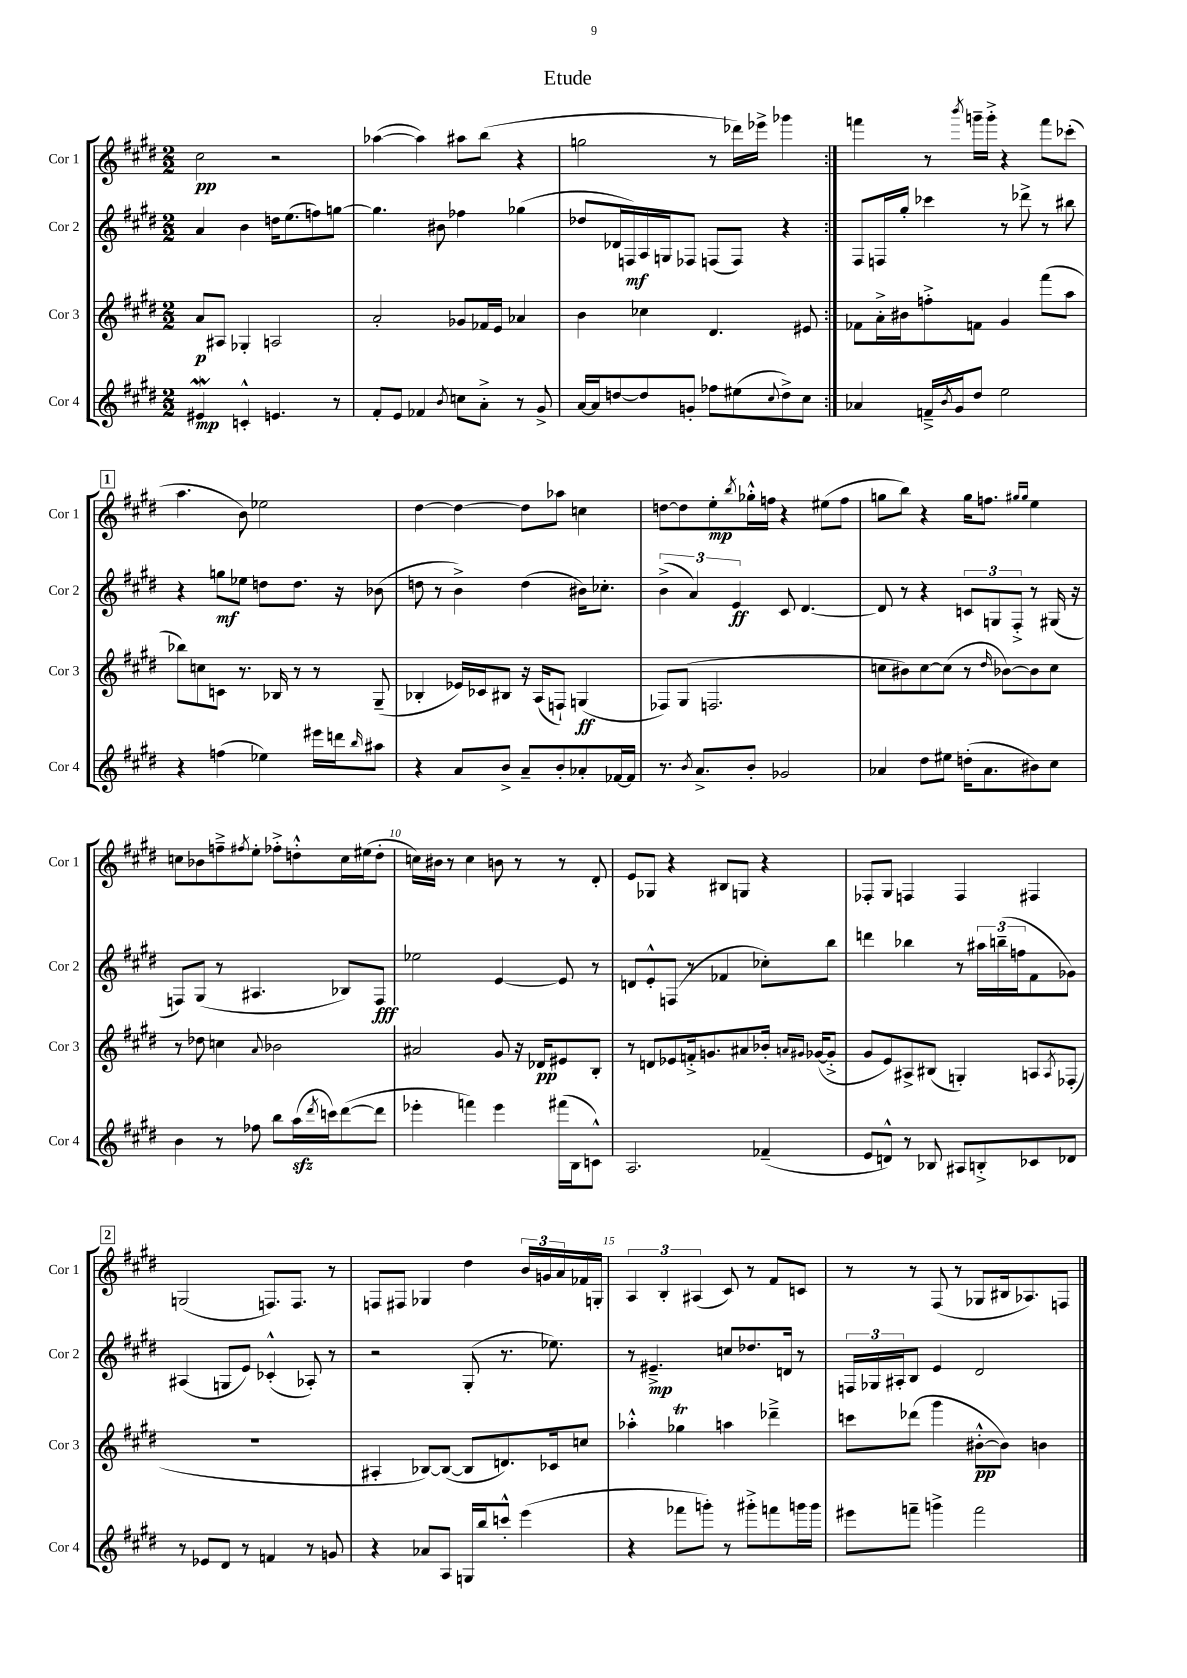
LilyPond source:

\header { title = "Etude" }
<<
\new StaffGroup <<
\new Staff = "s0" \with { instrumentName = "Cor 1" shortInstrumentName = "Cor 1" } {
    \clef treble \key e \major \numericTimeSignature \time 2/2
    \repeat volta 2 { cis''2\pp r2 |
    aes''4~( aes''4) ais''8 b''8( r4 |
    g''2 r8 des'''16) ees'''16-> ges'''4 | }
    f'''4 r8 \acciaccatura { b'''8 } g'''16-- g'''16-.-> r4 f'''8 ces'''8-.( |
    \mark \markup { \box "1" } a''4. b'8) ees''2 |
    dis''4~ dis''4~ dis''8 aes''8 c''4 |
    d''8~ d''8 e''8-.\mp \acciaccatura { b''8 } ges''16-.-^ f''16 r4 eis''8( f''8 |
    g''8 b''8) r4 g''16 f''8. \grace { gis''16 gis''16 } e''4 |
    c''8 bes'8 f''8---> \acciaccatura { fis''8 } e''8-. fes''8-.-> d''8-.-^ c''16 eis''16( d''8-. |
    c''16) bis'16 r8 c''4 b'8 r8 r8 dis'8-. |
    e'8 ges8 r4 bis8 g8 r4 |
    fes8-. gis8 f4 f4 fis4 |
    \mark \markup { \box "2" } g2( f8.) f8. r8 |
    f8 fis8 ges4 dis''4 \tuplet 3/2 { b'16 g'16 a'16 } fes'16 g16-. |
    \tuplet 3/2 { a4 b4-. ais4( } cis'8) r8 fis'8 c'8 |
    r8 r8 fis8( r8 ges8 bis16 aes8.) f8 \bar "|." |
}
\new Staff = "s1" \with { instrumentName = "Cor 2" shortInstrumentName = "Cor 2" } {
    \clef treble \key e \major \numericTimeSignature \time 2/2
    \repeat volta 2 { a'4 b'4 d''16 e''8.( f''8) g''8~ |
    g''4. bis'8 fes''4 ges''4( |
    des''8 des'16 f16\mf) a16 g16 fes8 f8( f8) r4 | }
    fis8 f16 gis''16-. ces'''4 r8 des'''8-> r8 bis''8 |
    \mark \markup { \box "1" } r4 g''8\mf ees''8 d''8 d''8. r16 bes'8( |
    d''8 r8 b'4->) d''4( bis'16) ces''8.-. |
    \tuplet 3/2 { b'4->( a'4) e'4\ff } cis'8 dis'4.~ |
    dis'8 r8 r4 \tuplet 3/2 { c'8 g8 fis8-.-> } r8 gis16( r16 |
    f8) gis8( r8 ais4. bes8) f8\fff |
    ees''2 e'4~ e'8 r8 |
    d'8 e'8-.-^ f8( r8 fes'4 ces''8-.) b''8 |
    d'''4 bes''4 r8 \tuplet 3/2 { ais''16 b''16--( f''16 } fis'8 ges'8) |
    \mark \markup { \box "2" } ais4( g8 e'8) ces'4-.-^( aes8-.) r8 |
    r2 gis8-.( r8. ees''8.) |
    r8 eis'4.--->\mp c''8 des''8. d'16 r8 |
    \tuplet 3/2 { f16 ges16 ais16-. } b8 e'4 dis'2 \bar "|." |
}
\new Staff = "s2" \with { instrumentName = "Cor 3" shortInstrumentName = "Cor 3" } {
    \clef treble \key e \major \numericTimeSignature \time 2/2
    \repeat volta 2 { a'8\p ais8 ges4-. a2 |
    a'2-. ges'8 fes'16 e'16 aes'4 |
    b'4 ces''4 dis'4. eis'8 | }
    fes'8 a'16-.-> bis'16 f''8-.-> f'8 gis'4 fis'''8( a''8 |
    \mark \markup { \box "1" } bes''8) c''8 c'8 r8. bes16 r8 r8 gis8--( |
    bes4-. ees'16) ces'16 bis8 r16 a16( f8-!) g4\ff( |
    fes8) gis8( f2. |
    c''8 bis'8) c''8~ c''8( r8 \grace { dis''16 } bes'8~) bes'8 c''8 |
    r8 des''8 c''4 \appoggiatura { a'8 } bes'2 |
    ais'2 gis'8 r16 des'16\pp eis'8 b8-. |
    r8 d'8 ees'8 f'16-.-> g'8. ais'8 bes'16-. \grace { a'16 gis'16 } ges'16~( ges'8-.-> |
    gis'8 e'8) ais8-> bis8( g4-.) a8 \acciaccatura { a8 } fes8-.( |
    \mark \markup { \box "2" } R1 |
    ais4-. bes8~) bes8~( bes8 d'8.) ces'16 c''8 |
    aes''4-.-^ ges''4\trill a''4 des'''4---> |
    c'''8 des'''8( gis'''4 bis'8~-.-^\pp bis'8) b'4 \bar "|." |
}
\new Staff = "s3" \with { instrumentName = "Cor 4" shortInstrumentName = "Cor 4" } {
    \clef treble \key e \major \numericTimeSignature \time 2/2
    \repeat volta 2 { eis'4\mordent\mp c'4-.-^ e'4. r8 |
    fis'8-. e'8 fes'4 \acciaccatura { b'8 } c''8 a'8-.-> r8 gis'8-> |
    a'16~ a'16 d''8~ d''8 g'8-. fes''8 eis''8( \appoggiatura { cis''8 } d''8->) cis''8 | }
    aes'4 f'16---> \acciaccatura { b'8 } gis'16 dis''8 e''2 |
    \mark \markup { \box "1" } r4 f''4( ees''4) eis'''16 d'''16 \grace { b''16 } ais''8 |
    r4 a'8 b'8-> a'8-- b'8-. aes'8-. fes'16~ fes'16 |
    r8. \acciaccatura { b'8 } a'8.-> b'8-. ges'2 |
    aes'4 dis''8 eis''8 d''16-.( aes'8. bis'8) cis''8 |
    b'4 r8 fes''8 b''8 a''16\sfz( \acciaccatura { dis'''8 } c'''16) dis'''8~( dis'''8 |
    ees'''4-. f'''4) ees'''4 fis'''16( b16 c'8-^) |
    a2. fes'4--( |
    e'8 d'8-^) r8 bes8 ais8 b8-.-> ces'8 des'8 |
    \mark \markup { \box "2" } r8 ees'8 dis'8 r8 f'4 r8 g'8 |
    r4 aes'8 a8 g16 b''16 c'''8-.-^ e'''4( |
    r4 fes'''8 g'''8-.) r8 gis'''8-.-> f'''8 g'''16 g'''16 |
    eis'''8 f'''8-- g'''4-> f'''2 \bar "|." |
}
>>
>>
\layout { \context { \Score \override BarNumber.break-visibility = ##(#f #t #t) barNumberVisibility = #(every-nth-bar-number-visible 5) } }
